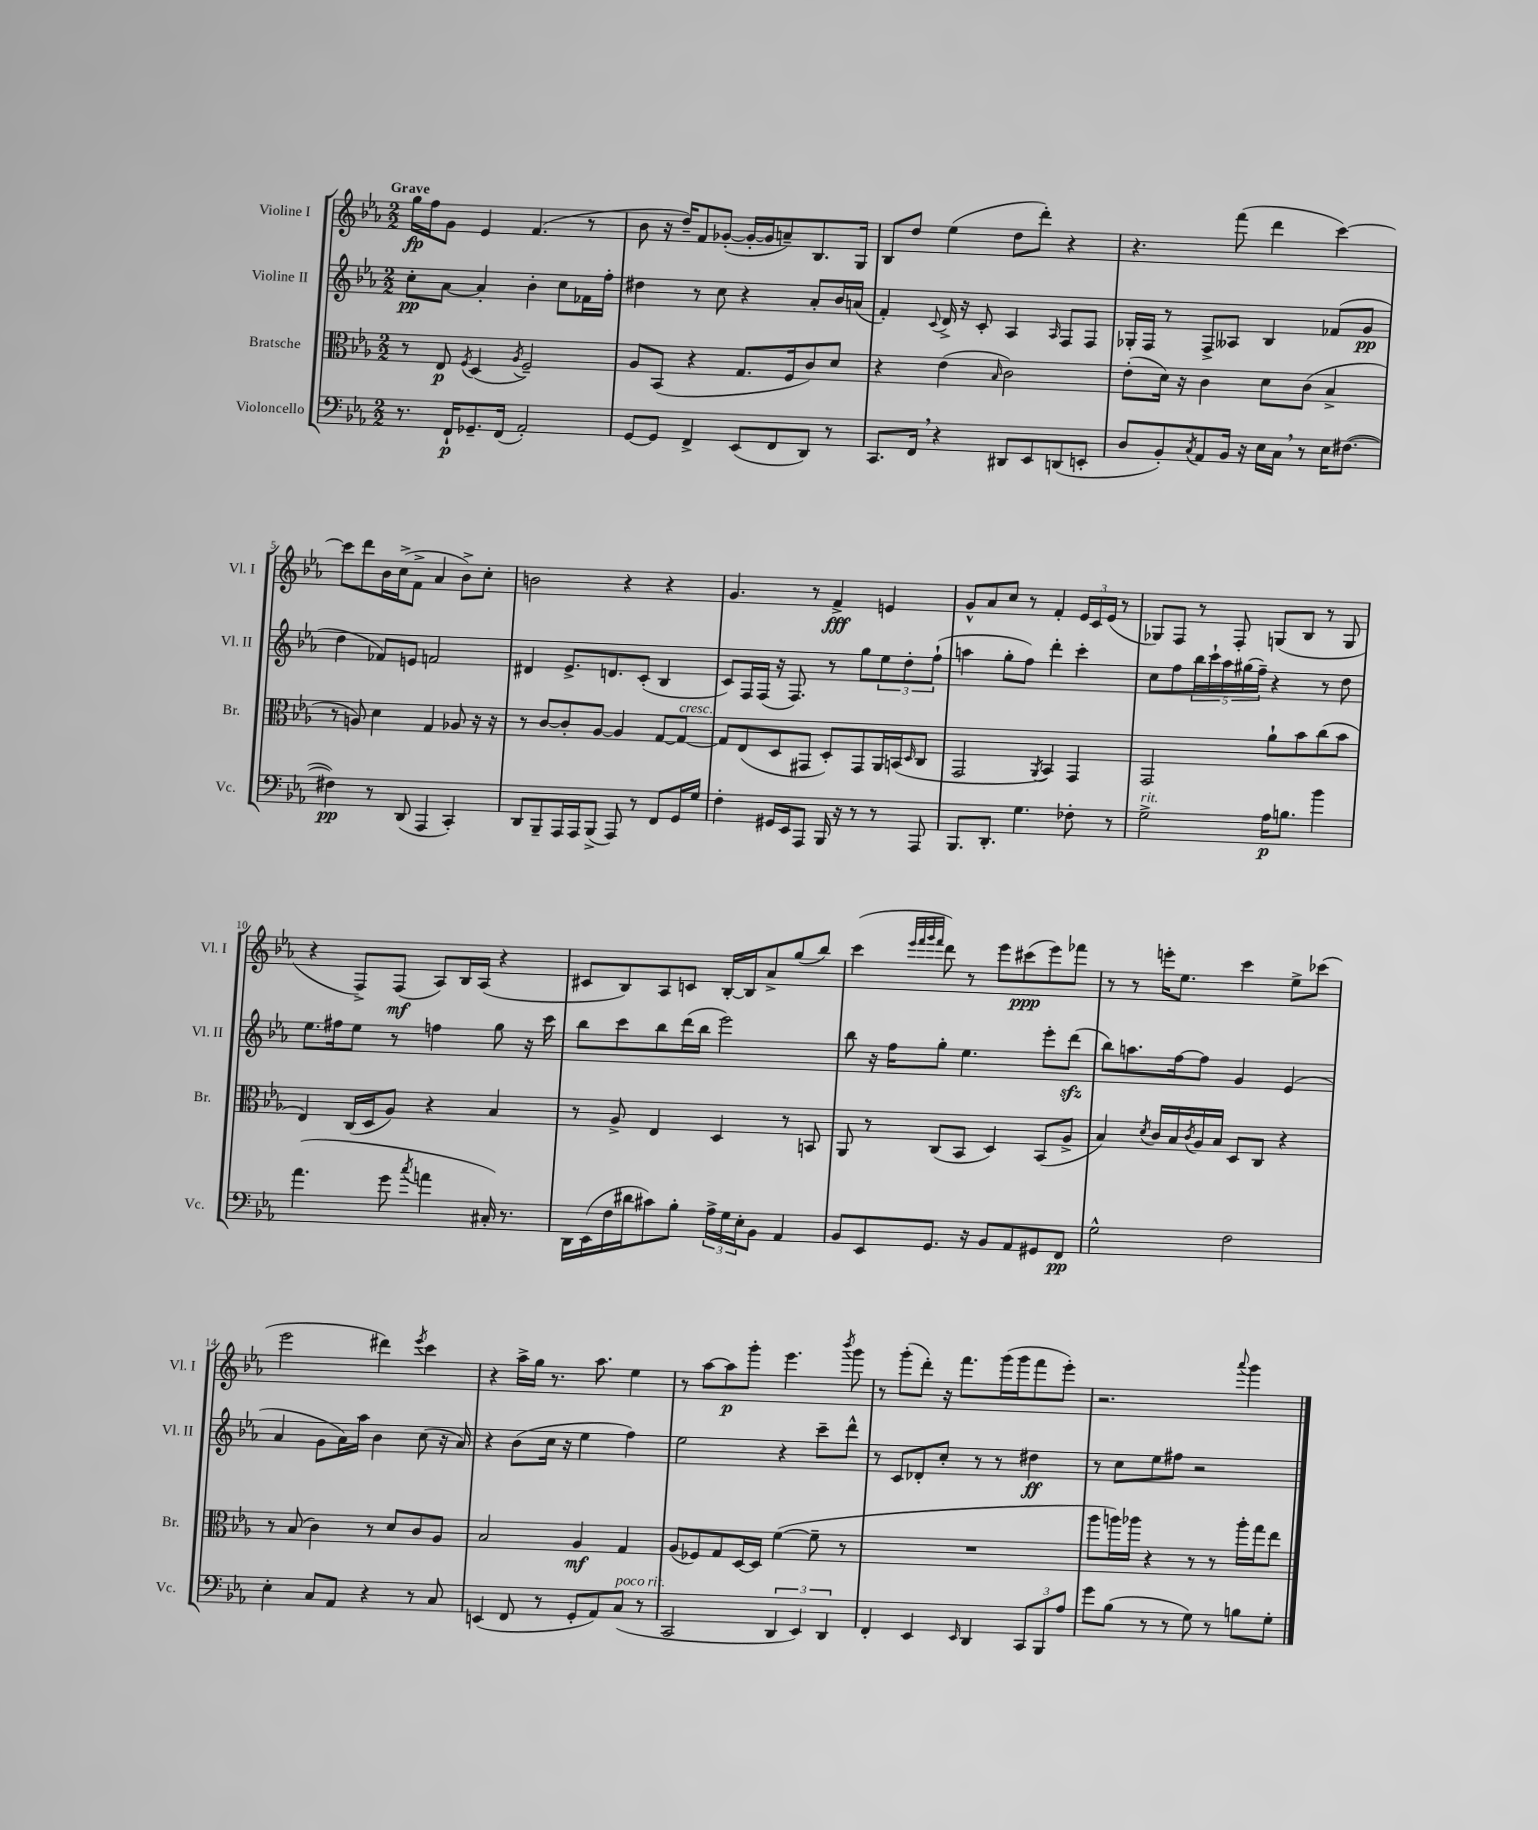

**kern	**dynam	**kern	**dynam	**kern	**dynam	**kern	**dynam
*part4	*part4	*part3	*part3	*part2	*part2	*part1	*part1
*staff4	*staff4	*staff3	*staff3	*staff2	*staff2	*staff1	*staff1
*I"Violoncello	*	*I"Bratsche	*	*I"Violine II	*	*I"Violine I	*
*I'Vc.	*	*I'Br.	*	*I'Vl. II	*	*I'Vl. I	*
*clefF4	*	*clefC3	*	*clefG2	*	*clefG2	*
*k[b-e-a-]	*	*k[b-e-a-]	*	*k[b-e-a-]	*	*k[b-e-a-]	*
*M2/2	*	*M2/2	*	*M2/2	*	*M2/2	*
=1	=1	=1	=1	=1	=1	=1	=1
!	!	!	!	!	!	!LO:TX:a:B:t=Grave	!
8.r	.	8r	.	8cc'\L	pp	16gg\LL	fp
.	.	.	.	.	.	16ff\J	.
.	.	8E-/	p	[8a-\J	.	8g\J	.
16FF`/KL	p	.	.	.	.	.	.
.	.	8qF/	.	.	.	.	.
8.GG-X~/	.	(4D/	.	4a-'/]	.	4e-/	.
(16FF/Jk	.	.	.	.	.	.	.
.	.	8qA-/	.	.	.	.	.
2AA-'/)	.	2F~/)	.	4b-'\	.	(4.f/	.
.	.	.	.	8cc\L	.	.	.
.	.	.	.	16f-X\L	.	8r	.
.	.	.	.	16ff'\JJ	.	.	.
=2	=2	=2	=2	=2	=2	=2	=2
[8GG/L	.	8A-/L	.	4dd#X\	.	8b-\	.
8GG/J]	.	(8BB-/J	.	.	.	16r	.
.	.	.	.	.	.	16dd~/KL)	.
4FF^/	.	4r	.	8r	.	8f/	.
.	.	.	.	8cc\	.	([8g-X'/J	.
(8EE-/L	.	8.G/L	.	4r	.	16g-'/LL_	.
.	.	.	.	.	.	16g-/J]	.
8FF/	.	.	.	.	.	8an~/)	.
.	.	16F/k	.	.	.	.	.
8DD/J)	.	8c/)	.	8a-'/L	.	8.B-/	.
8r	.	8d/J	.	16b-/L	.	.	.
.	.	.	.	(16an/JJ	.	16G/Jk	.
=3	=3	=3	=3	=3	=3	=3	=3
8.CC/L	.	4r	.	4f'/)	.	8B-/L	.
.	.	.	.	.	.	8dd/J	.
16FF,/Jk	.	.	.	.	.	.	.
.	.	.	.	8qqc/	.	.	.
4r	.	(4e-\	.	16d^/	.	(4ee-\	.
.	.	.	.	16r	.	.	.
.	.	.	.	8c'/	.	.	.
.	.	16qqB-/	.	.	.	.	.
8DD#X/L	.	2c\)	.	4A-/	.	8dd\L	.
8EE-/	.	.	.	.	.	8ddd'\J)	.
.	.	.	.	16qqA-/	.	.	.
(8DDn/	.	.	.	8F/L	.	4r	.
8EEn'/J	.	.	.	8F/J	.	.	.
=4	=4	=4	=4	=4	=4	=4	=4
8D/L	.	(8e-'\L	.	16G-X'/LL	.	4.r	.
.	.	.	.	16F/JJ	.	.	.
8BB-'/)	.	16d\Jk)	.	8r	.	.	.
.	.	16r	.	.	.	.	.
8qC/	.	.	.	.	.	.	.
8AA-/	.	4c\	.	8F^/L	.	.	.
16BB-/Jk	.	.	.	8A--X/J	.	(8fff\	.
16r	.	.	.	.	.	.	.
16E-\LL	.	8d\L	.	4B-/	.	4ddd\	.
16C,\JJ	.	.	.	.	.	.	.
8r	.	(8c\J	.	.	.	.	.
16E-\KL	.	4B-^/	.	(8f-X/L	.	[4ccc\)	.
([8.F#X\J	.	.	.	.	.	.	.
.	.	.	.	8g/J	pp	.	.
!!LO:LB:g=z
=5	=5	=5	=5	=5	=5	=5	=5
4F#X\])	pp	8r	.	4dd\	.	8ccc\L]	.
.	.	8An/)	.	.	.	8ddd\	.
8r	.	4d\	.	8f-X/L)	.	16b-\L	.
.	.	.	.	.	.	(16cc^\J	.
(8DD/	.	.	.	8en/J	.	8f^\J	.
4AAA-/	.	4G/	.	2fn/	.	4a-/	.
4CC'/)	.	8A-X/	.	.	.	8b-^\L)	.
.	.	16r	.	.	.	8cc'\J	.
.	.	16r	.	.	.	.	.
=6	=6	=6	=6	=6	=6	=6	=6
8DD/L	.	8r	.	4d#X/	.	2bn\	.
8BBB-~/	.	[8c/L	.	.	.	.	.
16AAA-/L	.	8c'/]	.	8.e-^/L	.	.	.
16AAA-/J	.	.	.	.	.	.	.
(8BBB-^/J	.	[8A-/J	.	.	.	.	.
.	.	.	.	8.dn/	.	.	.
8AAA-/)	.	4A-/]	.	.	.	4r	.
8r	.	.	.	(8c'/J	.	.	.
8FF/L	.	[8G/L	.	4B-/	.	4r	.
!	!	!LO:TX:a:i:t=cresc.	!	!	!	!	!
16GG/L	.	8G/J_	.	.	.	.	.
16G/JJ	.	.	.	.	.	.	.
=7	=7	=7	=7	=7	=7	=7	=7
4F'\	.	8G/L]	.	8c/L)	.	4.g/	.
.	.	(8E-/	.	16F/L	.	.	.
.	.	.	.	(16F/JJ	.	.	.
16GG#X/LL	.	8D/	.	16r	.	.	.
16EE-/J	.	.	.	8.F/)	.	.	.
8AAA-/J	.	8GG#X/J	.	.	.	8r	.
16BBB-/	.	8D'/L)	.	8r	.	4f^/	fff
16r	.	.	.	.	.	.	.
8r	.	8GG#/	.	8gg\L	.	.	.
8r	.	16AA-/L	.	12ee-\	.	4en/	.
.	.	(16BBn/J	.	.	.	.	.
.	.	.	.	12dd'\	.	.	.
.	.	16qqD/	.	.	.	.	.
8AAA-/	.	8C/J	.	.	.	.	.
.	.	.	.	(12ff`\J	.	.	.
=8	=8	=8	=8	=8	=8	=8	=8
8.BBB-/L	.	2GG/	.	4aan\	.	8g^^/L	.
.	.	.	.	.	.	8a-/	.
8.DD'/J	.	.	.	.	.	.	.
.	.	.	.	8gg'\L	.	8cc/J	.
4.G\	.	.	.	8ff\J)	.	8r	.
.	.	8qAA-/	.	.	.	.	.
.	.	4BB-/)	.	4ddd'\	.	4f'/	.
8F-X'\	.	4GG/	.	4ccc'\	.	24e-/LL	.
.	.	.	.	.	.	24c/	.
.	.	.	.	.	.	(24e-/JJ	.
8r	.	.	.	.	.	8r	.
=9	=9	=9	=9	=9	=9	=9	=9
!LO:TX:a:i:t=rit.	!	!	!	!	!	!	!
2G^\	.	2GG/	.	8cc\L	.	8G-X/L)	.
.	.	.	.	8ff\	.	8F/J	.
.	.	.	.	20bb-\L	.	8r	.
.	.	.	.	20ccc`\	.	.	.
.	.	.	.	20aa-\	.	.	.
.	.	.	.	.	.	8F'/	.
.	.	.	.	(20gg#X\	.	.	.
.	.	.	.	20ff~\JJ)	.	.	.
16A-\KL	p	8a-`\L	.	4r	.	(8Gn/L	.
8.Bn\J	.	.	.	.	.	.	.
.	.	8b-\	.	.	.	8B-/J	.
4b-\	.	(8cc\	.	8r	.	8r	.
.	.	8b-\J	.	8dd\	.	8G/	.
!!LO:LB:g=z
=10	=10	=10	=10	=10	=10	=10	=10
(4.a-\	.	4E-/)	.	8.ee-\L	.	4r	.
.	.	.	.	16ff#X\k	.	.	.
.	.	(16C/LL	.	8ee-\J	.	8F^/L)	.
.	.	16D/J	.	.	.	.	.
8g\	.	8A-/J)	.	8r	.	(8F/J	mf
8qcc/	.	.	.	.	.	.	.
4an\	.	4r	.	4ffn\	.	8A-/L)	.
.	.	.	.	.	.	16B-/L	.
.	.	.	.	.	.	(16A-/JJ	.
16C#X'/)	.	4B-/	.	8gg\	.	4r	.
8.r	.	.	.	.	.	.	.
.	.	.	.	16r	.	.	.
.	.	.	.	16ccc\	.	.	.
=11	=11	=11	=11	=11	=11	=11	=11
16DD\LL	.	8r	.	8bb-\L	.	8c#X/L	.
(16EE-\	.	.	.	.	.	.	.
16F\	.	8A-^/	.	8ccc\	.	8B-/)	.
16d#X\J	.	.	.	.	.	.	.
8c#X\)	.	4E-/	.	8bb-\	.	8A-/	.
8B-'\J	.	.	.	(16ddd\L	.	8cn/J	.
.	.	.	.	16bb-\JJ	.	.	.
24A-^\LL	.	4D/	.	2eee-\)	.	[16B-'/LL	.
24G\	.	.	.	.	.	.	.
.	.	.	.	.	.	16B-/J]	.
24E-'\J	.	.	.	.	.	.	.
8BB-\J	.	.	.	.	.	8a-^/	.
4AA-/	.	8r	.	.	.	(8gg/	.
.	.	8BBn/	.	.	.	8bb-/J)	.
=12	=12	=12	=12	=12	=12	=12	=12
8BB-/L	.	8AA-/	.	8bb-\	.	(4ccc\	.
8EE-/	.	8r	.	16r	.	.	.
.	.	.	.	16ff\KL	.	.	.
.	.	.	.	.	.	32qqeee-/LLL	.
.	.	.	.	.	.	32qqfff/	.
.	.	.	.	.	.	32qqggg/	.
.	.	.	.	.	.	32qqfff/JJJ	.
8.GG/J	.	(8C/L	.	8gg'\J	.	8ddd\)	.
.	.	8BB-/J	.	4.ee-\	.	8r	.
16r	.	.	.	.	.	.	.
8BB-/L	.	4D/)	.	.	.	8eee-\L	.
8AA-/	.	.	.	.	.	(8ccc#X\	ppp
8GG#X/	.	(8BB-/L	.	8eee-'\L	.	8eee-\)	.
8FF/J	pp	8A-^/J	.	(8dddzz\J	.	8fff-X\J	.
=13	=13	=13	=13	=13	=13	=13	=13
2G^^\	.	4B-/)	.	8bb-\L)	.	8r	.
.	.	.	.	8.aan\	.	8r	.
.	.	8qd/	.	.	.	.	.
.	.	16c/LL	.	.	.	16eeen'\KL	.
.	.	16B-/	.	[16ff\k	.	8.ee-\J	.
.	.	8qc/	.	.	.	.	.
.	.	16A-/	.	8ff\J]	.	.	.
.	.	16B-/JJ	.	.	.	.	.
2F\	.	8D/L	.	4g/	.	4ccc\	.
.	.	8C/J	.	.	.	.	.
.	.	4r	.	(4e-/	.	8ee-^\L	.
.	.	.	.	.	.	(8ccc-X\J	.
!!LO:LB:g=z
=14	=14	=14	=14	=14	=14	=14	=14
4E-'\	.	8r	.	4a-/	.	2eee-\	.
.	.	(8B-/	.	.	.	.	.
8C/L	.	4c\)	.	8g\L	.	.	.
8AA-/J	.	.	.	16a-\L)	.	.	.
.	.	.	.	16aa-\JJ	.	.	.
4r	.	8r	.	4b-\	.	4ddd#X\)	.
.	.	8d/L	.	.	.	.	.
.	.	.	.	.	.	8qeee-/	.
8r	.	8c/	.	(8cc\	.	4ccc\	.
8C/	.	8A-/J	.	16r	.	.	.
.	.	.	.	16a-/)	.	.	.
=15	=15	=15	=15	=15	=15	=15	=15
(4EEn/	.	2B-/	.	4r	.	4r	.
8FF/	.	.	.	(8b-\L	.	16aa-^\LL	.
.	.	.	.	.	.	16gg\JJ	.
8r	.	.	.	16cc\Jk	.	8.r	.
.	.	.	.	16r	.	.	.
8GG'/L	.	4A-/	mf	4ee-\	.	.	.
.	.	.	.	.	.	8.aa-\	.
8AA-/)	.	.	.	.	.	.	.
!LO:TX:a:i:t=poco rit.	!	!	!	!	!	!	!
(8C/J	.	4G/	.	4ff\)	.	4ee-\	.
8r	.	.	.	.	.	.	.
=16	=16	=16	=16	=16	=16	=16	=16
2CC/	.	(8A-/L	.	2ee-\	.	8r	.
.	.	8F-X/)	.	.	.	[8aa-\L	.
.	.	8G/	.	.	.	8aa-\]	p
.	.	[16D/L	.	.	.	8ggg'\J	.
.	.	16D/JJ]	.	.	.	.	.
6DD/	.	([4f\	.	4r	.	4.eee-\	.
6EE-/)	.	.	.	.	.	.	.
.	.	8f~\]	.	8ccc~\L	.	.	.
6DD/	.	.	.	.	.	.	.
.	.	.	.	.	.	8qbbb-/	.
.	.	8r	.	8ddd^^\J	.	8ggg\	.
=17	=17	=17	=17	=17	=17	=17	=17
4FF'/	.	1r	.	8r	.	8r	.
.	.	.	.	8c/L	.	(8ggg'\L	.
4EE-/	.	.	.	8d-X'/	.	8ddd'\J)	.
.	.	.	.	8cc'/J	.	16r	.
.	.	.	.	.	.	8.fff\L	.
16qqEE-/	.	.	.	.	.	.	.
4DD/	.	.	.	8r	.	.	.
.	.	.	.	8r	.	(16ggg\L	.
.	.	.	.	.	.	16ggg\J	.
12CC/L	.	.	.	4dd#X\	ff	8fff\	.
12BBB-/	.	.	.	.	.	.	.
.	.	.	.	.	.	8eee-'\J)	.
12A-/J	.	.	.	.	.	.	.
=18	=18	=18	=18	=18	=18	=18	=18
8g\L	.	8aa-\L	.	8r	.	2.r	.
(8B-\J	.	16aan\L)	.	8cc\L	.	.	.
.	.	16aa-X\JJ	.	.	.	.	.
8r	.	4r	.	8ee-\	.	.	.
8r	.	.	.	8ff#X\J	.	.	.
8G\)	.	8r	.	2r	.	.	.
8r	.	8r	.	.	.	.	.
.	.	.	.	.	.	8qqaaa-/	.
8Bn\L	.	16aa-'\LL	.	.	.	4ggg\	.
.	.	16gg\J	.	.	.	.	.
8G'\J	.	8ee-\J	.	.	.	.	.
==	==	==	==	==	==	==	==
*-	*-	*-	*-	*-	*-	*-	*-
